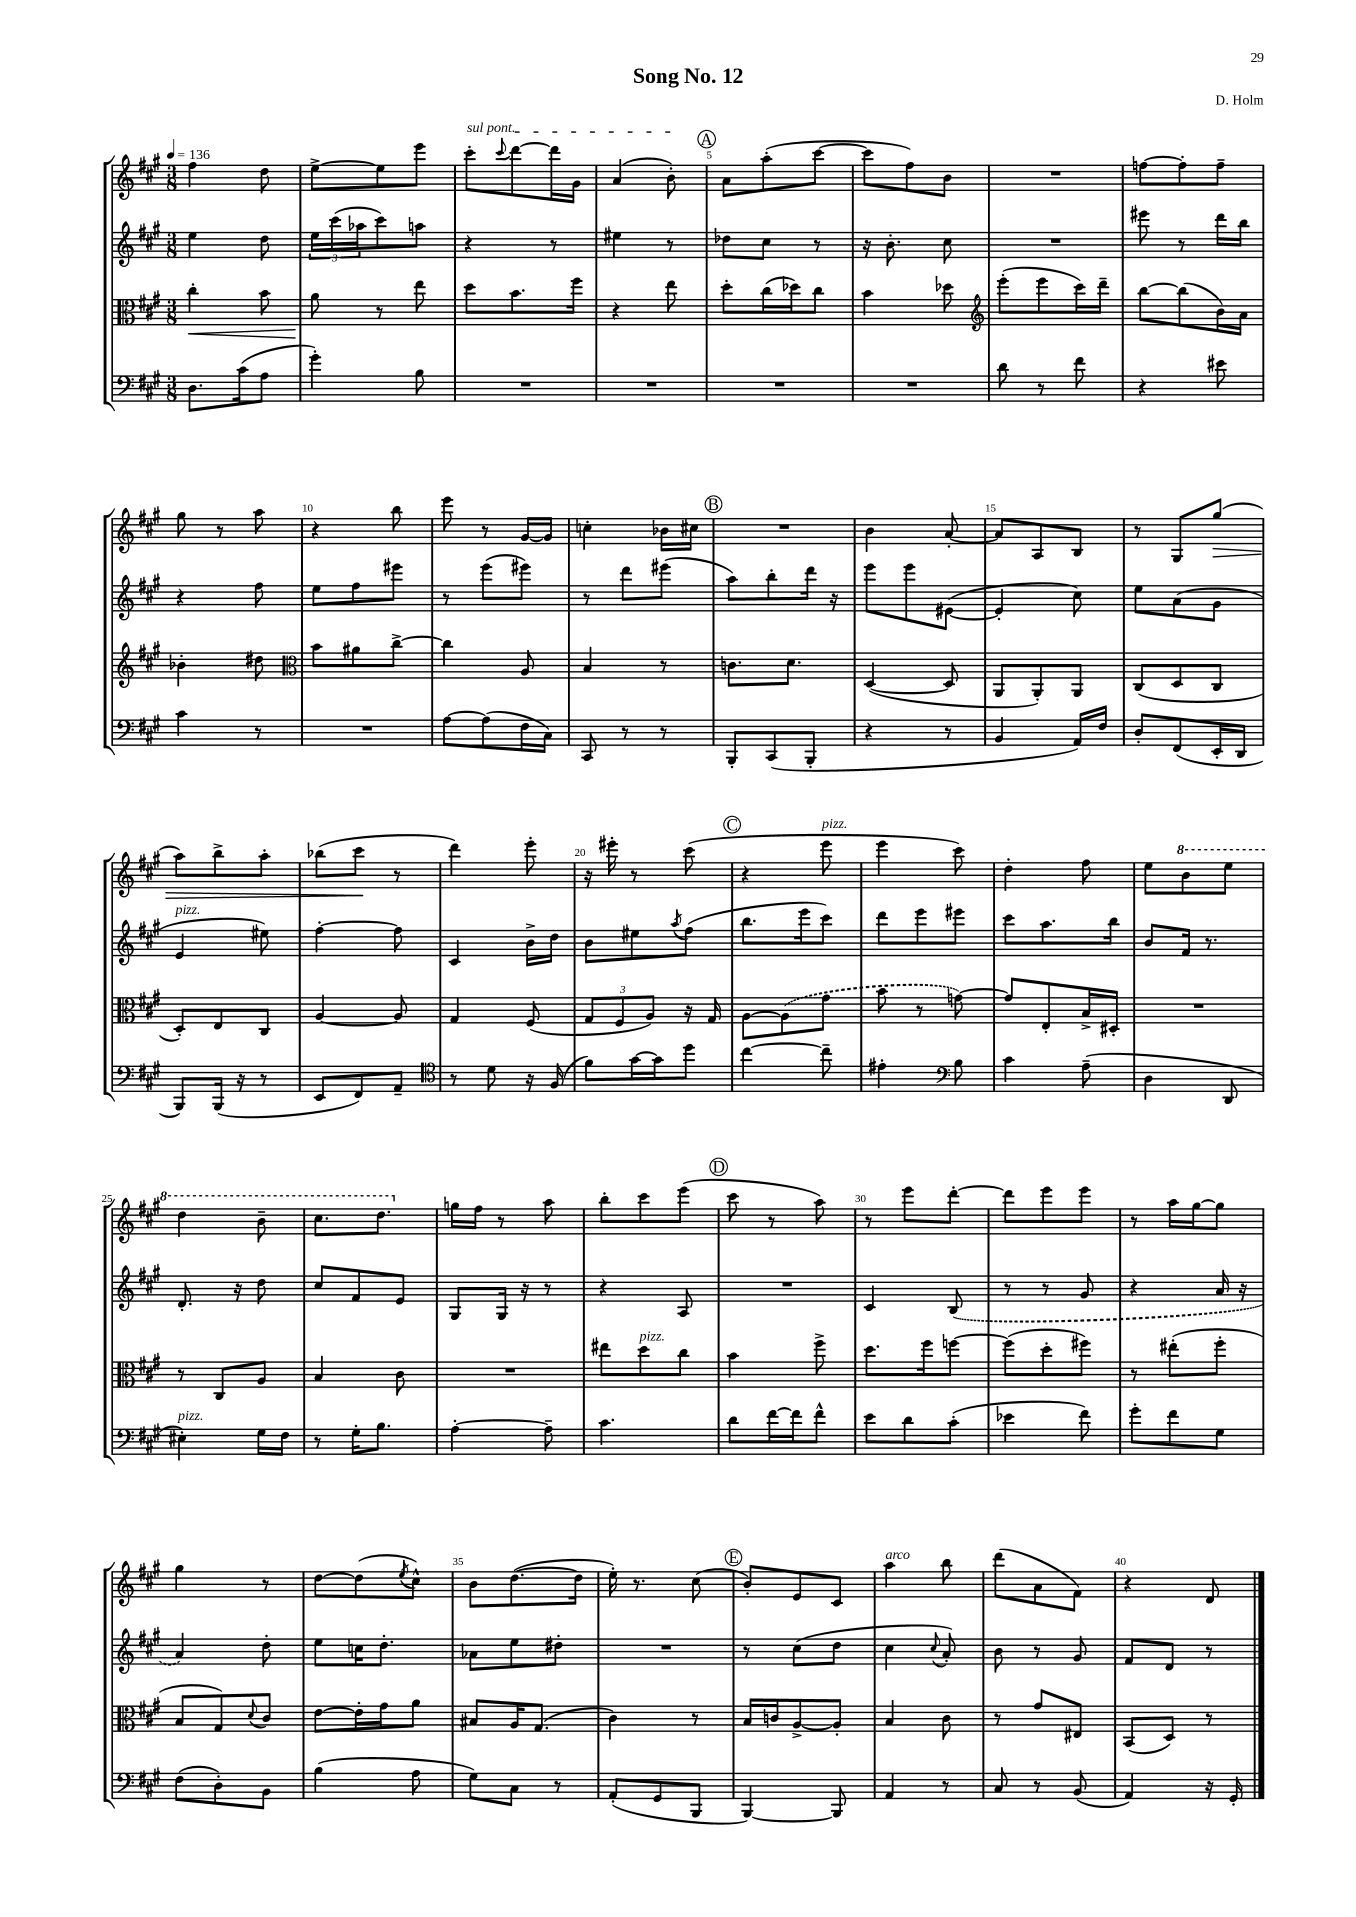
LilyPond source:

\header { title = "Song No. 12" composer = "D. Holm" }
<<
\new StaffGroup <<
\new Staff = "s0" {
    \clef treble \key a \major \numericTimeSignature \time 3/8 \tempo 4 = 136
    fis''4 d''8 |
    e''8~-> e''8 e'''8 |
    \once \override TextSpanner.bound-details.left.text = \markup { \italic "sul pont." } cis'''8-.\startTextSpan \appoggiatura { cis'''8 } d'''8~ d'''16 gis'16 |
    a'4( b'8-.\stopTextSpan) |
    \mark \markup { \circle "A" } a'8 a''8-.( cis'''8~ |
    cis'''8 fis''8) b'8 |
    R4. |
    f''8~ f''8-. f''8-- |
    gis''8 r8 a''8 |
    r4 b''8 |
    e'''8 r8 gis'16~ gis'16 |
    c''4-. bes'16 cis''16 |
    \mark \markup { \circle "B" } R4. |
    b'4 a'8~-. |
    a'8 a8 b8 |
    r8 gis8 gis''8\>( |
    a''8) b''8-> a''8-. |
    bes''8( cis'''8\! r8 |
    d'''4) e'''8-. |
    r16 eis'''16-. r8 cis'''8( |
    \mark \markup { \circle "C" } r4 e'''8^\markup { \italic "pizz." } |
    e'''4 cis'''8) |
    d''4-. fis''8 |
    e''8 \ottava #1 b''8 e'''8 |
    d'''4 b''8-- |
    cis'''8. d'''8. \ottava #0 |
    g''16 fis''16 r8 a''8 |
    b''8-. cis'''8 e'''8( |
    \mark \markup { \circle "D" } cis'''8 r8 a''8) |
    r8 e'''8 d'''8~-. |
    d'''8 e'''8 e'''8 |
    r8 a''16 gis''16~ gis''8 |
    gis''4 r8 |
    d''8~ d''8( \acciaccatura { e''8 } cis''8-^) |
    b'8 d''8.~( d''16 |
    e''16-.) r8. cis''8( |
    \mark \markup { \circle "E" } b'8-.) e'8 cis'8 |
    a''4^\markup { \italic "arco" } b''8 |
    d'''8( a'8 fis'8) |
    r4 d'8 \bar "|." |
}
\new Staff = "s1" {
    \clef treble \key a \major \numericTimeSignature \time 3/8
    e''4 d''8 |
    \tuplet 3/2 { e''16 cis'''16( aes''16 } cis'''8) a''8 |
    r4 r8 |
    eis''4 r8 |
    \mark \markup { \circle "A" } des''8 cis''8 r8 |
    r16 b'8.-. cis''8 |
    R4. |
    eis'''8 r8 d'''16 b''16 |
    r4 fis''8 |
    e''8 fis''8 eis'''8 |
    r8 e'''8( eis'''8) |
    r8 d'''8 eis'''8( |
    \mark \markup { \circle "B" } a''8) b''8-. d'''16 r16 |
    e'''8 e'''8 eis'8~( |
    eis'4-. cis''8) |
    e''8 a'8( gis'8 |
    e'4^\markup { \italic "pizz." } eis''8) |
    fis''4~-. fis''8 |
    cis'4 b'16-> d''16 |
    b'8 eis''8 \acciaccatura { a''8 } fis''8( |
    \mark \markup { \circle "C" } b''8. e'''16 cis'''8) |
    d'''8 e'''8 eis'''8 |
    cis'''8 a''8. b''16 |
    b'8 fis'16 r8. |
    d'8.-. r16 d''8 |
    cis''8 fis'8 e'8 |
    gis8 gis16 r16 r8 |
    r4 a8 |
    \mark \markup { \circle "D" } R4. |
    cis'4 \once \slurDashed b8( |
    r8 r8 gis'8 |
    r4 a'16 r16 |
    a'4) d''8-. |
    e''8 c''16 d''8.-. |
    aes'8 e''8 dis''8-. |
    R4. |
    \mark \markup { \circle "E" } r8 cis''8( d''8 |
    cis''4 \appoggiatura { cis''8 } a'8-.) |
    b'8 r8 gis'8 |
    fis'8 d'8 r8 \bar "|." |
}
\new Staff = "s2" {
    \clef alto \key a \major \numericTimeSignature \time 3/8
    cis''4-.\< b'8 |
    a'8\! r8 e''8 |
    d''8 b'8. fis''16 |
    r4 e''8 |
    \mark \markup { \circle "A" } d''8-. cis''16( des''16) cis''8 |
    b'4 des''8 |
    \clef treble e'''8-.( e'''8 cis'''16) d'''16-- |
    b''8~ b''8( b'16) a'16 |
    bes'4-. dis''8 |
    \clef alto b'8 ais'8 cis''8~-> |
    cis''4 a8 |
    b4 r8 |
    \mark \markup { \circle "B" } c'8. d'8. |
    d4~( d8 |
    a,8 a,8-.) a,8 |
    cis8( d8 cis8 |
    d8-.) e8 cis8 |
    a4~ a8 |
    gis4 fis8( |
    \tuplet 3/2 { gis8 fis8 a8) } r16 gis16 |
    \mark \markup { \circle "C" } a8~ \once \slurDashed a8( gis'8 |
    b'8 r8 g'8~) |
    g'8 e8-. b16-> dis16-. |
    R4. |
    r8 cis8 a8 |
    b4 cis'8 |
    R4. |
    eis''8 d''8^\markup { \italic "pizz." } cis''8 |
    \mark \markup { \circle "D" } b'4 fis''8-> |
    d''8. fis''16 f''8~ |
    f''8( d''8-. fis''8) |
    r8 eis''8-.( fis''8-. |
    b8 gis8) \appoggiatura { d'8 } cis'8 |
    e'8~ e'16-. gis'16 a'8 |
    bis8 a16 gis8.( |
    cis'4) r8 |
    \mark \markup { \circle "E" } b16 c'16 a8~-> a8-. |
    b4 cis'8 |
    r8 gis'8 eis8 |
    b,8( d8) r8 \bar "|." |
}
\new Staff = "s3" {
    \clef bass \key a \major \numericTimeSignature \time 3/8
    d8. cis'16( a8 |
    gis'4-.) b8 |
    R4. |
    R4. |
    \mark \markup { \circle "A" } R4. |
    R4. |
    d'8 r8 fis'8 |
    r4 eis'8 |
    cis'4 r8 |
    R4. |
    a8~ a8( fis16 cis16) |
    cis,8 r8 r8 |
    \mark \markup { \circle "B" } b,,8-. cis,8( b,,8-. |
    r4 r8 |
    b,4 a,16) fis16 |
    d8-. fis,8( e,16-. d,16 |
    b,,8) b,,16( r16 r8 |
    e,8 fis,8) a,8-- |
    \clef tenor r8 d'8 r16 fis16( |
    fis'8) gis'16~ gis'16 d''8 |
    \mark \markup { \circle "C" } cis''4~ cis''8-- |
    eis'4-. \clef bass b8 |
    cis'4 a8--( |
    d4 d,8 |
    eis4-.^\markup { \italic "pizz." }) gis16 fis16 |
    r8 gis16-. b8. |
    a4~-. a8-- |
    cis'4. |
    \mark \markup { \circle "D" } d'8 fis'16~ fis'16 fis'8-^ |
    e'8 d'8 cis'8-.( |
    ees'4 fis'8) |
    gis'8-. fis'8 gis8 |
    fis8( d8-.) b,8 |
    b4( a8 |
    gis8) cis8 r8 |
    a,8-.( gis,8 b,,8 |
    \mark \markup { \circle "E" } b,,4~) b,,8 |
    a,4 r8 |
    cis8 r8 b,8( |
    a,4) r16 gis,16-. \bar "|." |
}
>>
>>
\layout { \context { \Score \override BarNumber.break-visibility = ##(#f #t #t) barNumberVisibility = #(every-nth-bar-number-visible 5) } }
